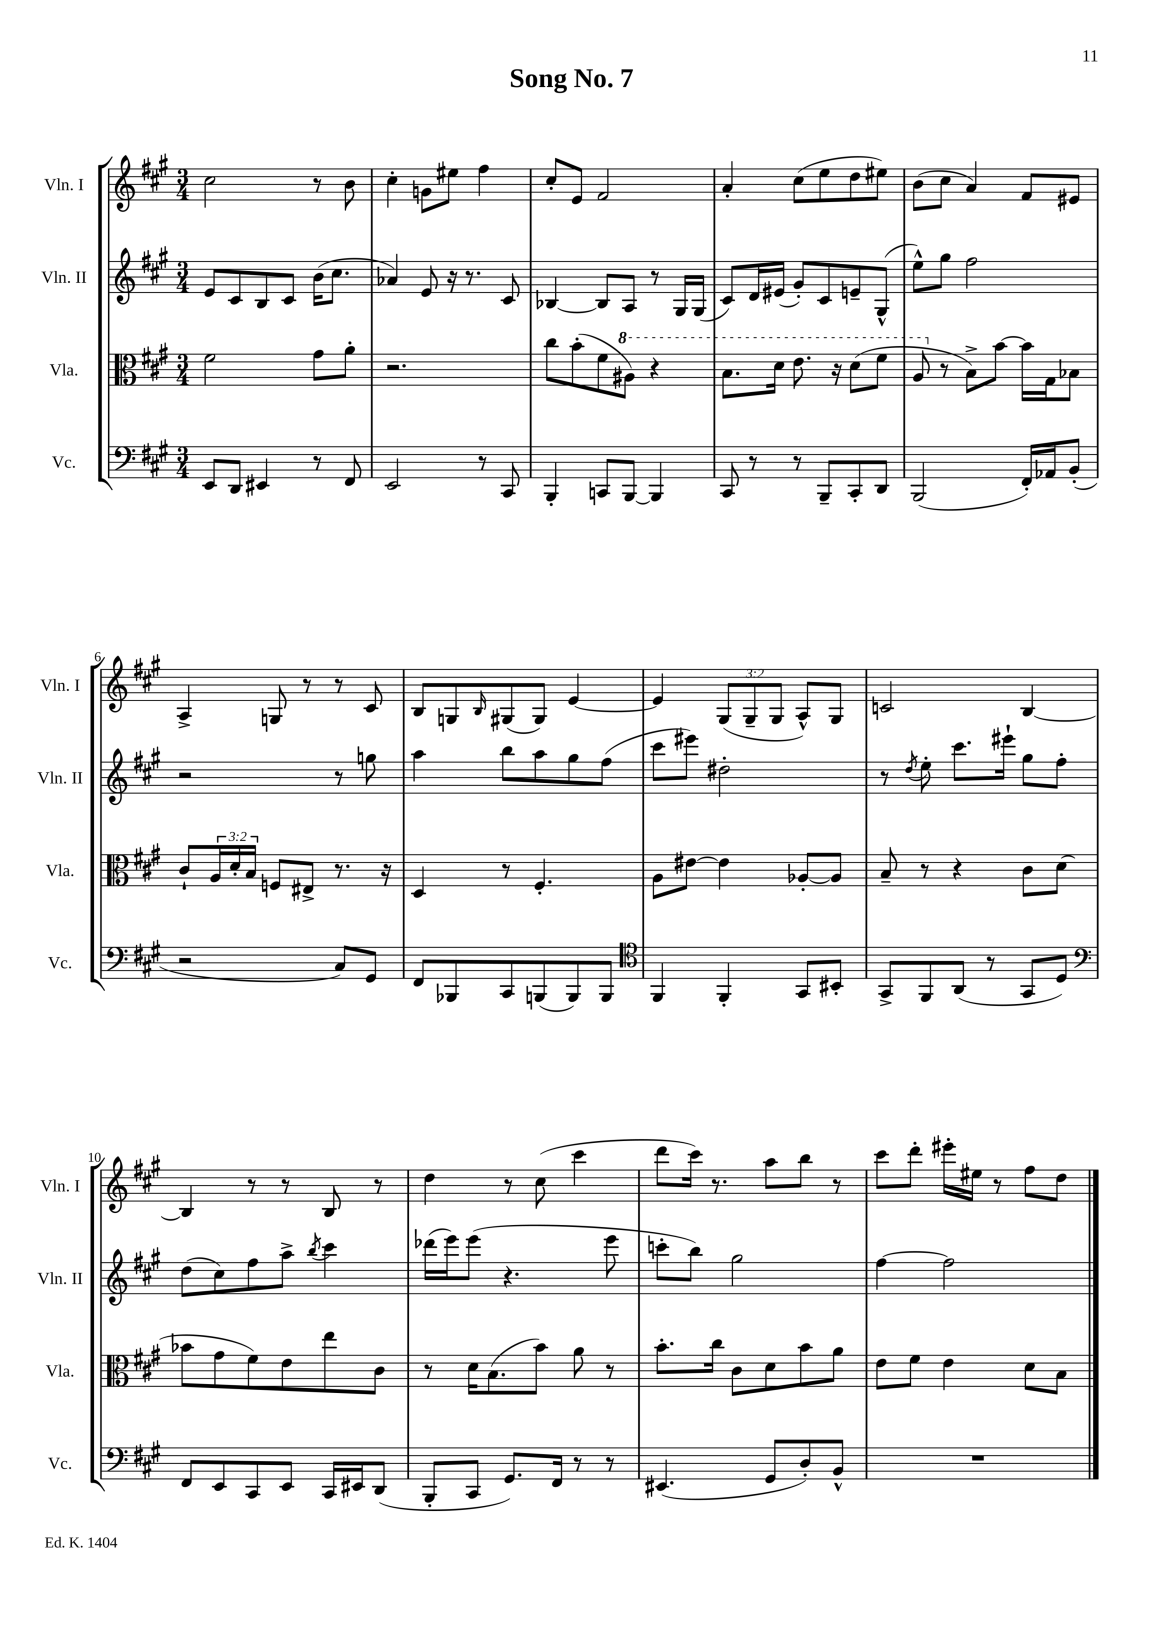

**kern	**kern	**kern	**kern
*part4	*part3	*part2	*part1
*staff4	*staff3	*staff2	*staff1
*I"Vc.	*I"Vla.	*I"Vln. II	*I"Vln. I
*I'Vc.	*I'Vla.	*I'Vln. II	*I'Vln. I
*clefF4	*clefC3	*clefG2	*clefG2
*k[f#c#g#]	*k[f#c#g#]	*k[f#c#g#]	*k[f#c#g#]
*M3/4	*M3/4	*M3/4	*M3/4
=1	=1	=1	=1
8EE/L	2f#\	8e/L	2cc#\
8DD/J	.	8c#/	.
4EE#X/	.	8B/	.
.	.	8c#/J	.
8r	8g#\L	(16b\KL	8r
.	.	8.cc#\J	.
8FF#/	8a'\J	.	8b\
=2	=2	=2	=2
2EE/	2.r	4a-X/)	4cc#'\
.	.	8e/	8gn\L
.	.	16r	8ee#X\J
.	.	8.r	.
8r	.	.	4ff#\
8CC#/	.	8c#/	.
=3	=3	=3	=3
4BBB'/	8cc#\L	[4B-X/	8cc#'/L
.	(8b'\	.	8e/J
8CCn/L	8f#\	8B-/L]	2f#/
*	*8va	*	*
[8BBB/J	8a#X\J)	8A/J	.
4BBB/]	4r	8r	.
.	.	16G#/LL	.
.	.	(16G#/JJ	.
=4	=4	=4	=4
8CC#/	8.b\L	8c#/L)	4a'/
8r	.	16d/L	.
.	16dd\Jk	(16e#X/JJ	.
8r	8.ee\	8g#'/L)	(8cc#\L
8BBB~/L	.	8c#/	8ee\
.	16r	.	.
8CC#'/	(8dd\L	8en~/	8dd\
8DD/J	8ff#\J	(8G#^^/J	8ee#X\J)
=5	=5	=5	=5
(2BBB/	8a/	8ee^^\L)	(8b\L
*	*X8va	*	*
.	8r	8gg#\J	8cc#\J
.	8B^\L)	2ff#\	4a/)
.	[8b\J	.	.
16FF#'/LL)	16b\LL]	.	8f#/L
16AA-X/J	16G#\J	.	.
(8BB'/J	8B-X\J	.	8e#X/J
!!LO:LB:g=z
=6	=6	=6	=6
2r	8c#`/L	2r	4A^/
.	24A/L	.	.
.	24d'/	.	.
.	24B/JJ	.	.
.	8Fn/L	.	8Gn/
.	8E#X^/J	.	8r
8C#/L)	8.r	8r	8r
8GG#/J	.	8ggn\	8c#/
.	16r	.	.
=7	=7	=7	=7
8FF#/L	4D/	4aa\	8B/L
8BBB-X/	.	.	8Gn/
.	.	.	16qqB/
8CC#/	8r	8bb\L	(8G#X/
(8BBBn/	4.F#'/	8aa\	8G#/J)
8BBB/)	.	8gg#\	[4e/
8BBB/J	.	(8ff#\J	.
=8	=8	=8	=8
*clefC4	*	*	*
4FF#/	8A\L	8ccc#\L	4e/]
.	[8e#X\J	8eee#X\J)	.
4FF#'/	4e#\]	2dd#X'\	(12G#/L
.	.	.	12G#~/
.	.	.	12G#/J
8GG#/L	[8A-X'/L	.	8A^^/L)
8BB#X'/J	8A-/J]	.	8G#/J
=9	=9	=9	=9
8GG#^/L	8B~/	8r	2cn/
.	.	8qdd/	.
8FF#/	8r	8ee'\	.
(8AA/J	4r	8.ccc#\L	.
8r	.	.	.
.	.	16eee#X`\Jk	.
8GG#/L	8c#\L	8gg#\L	[4B/
8D/J)	(8d\J	8ff#'\J	.
!!LO:LB:g=z
=10	=10	=10	=10
*clefF4	*	*	*
8FF#/L	8b-X\L	(8dd\L	4B/]
8EE/	8g#\	8cc#\)	.
8CC#/	8f#\)	8ff#\	8r
8EE/J	8e\	8aa^\J	8r
.	.	8qbb/	.
16CC#/LL	8ee\	4ccc#\	8B/
16EE#X/J	.	.	.
(8DD/J	8c#\J	.	8r
=11	=11	=11	=11
8BBB'/L	8r	(16ddd-X\LL	4dd\
.	.	16eee\J)	.
8CC#/J	16d\KL	(8eee\J	.
.	(8.B\	.	.
8.GG#/L)	.	4.r	8r
.	8b\J)	.	(8cc#\
16FF#/Jk	.	.	.
8r	8a\	.	4ccc#\
8r	8r	8eee\	.
=12	=12	=12	=12
(4.EE#X/	8.b'\L	8cccn'\L	8ddd\L
.	.	8bb\J)	16ccc#\Jk)
.	16cc#\Jk	.	8.r
.	8c#\L	2gg#\	.
8GG#/L	8d\	.	8aa\L
8D'/)	8b\	.	8bb\J
8BB^^/J	8a\J	.	8r
=13	=13	=13	=13
2.r	8e\L	[4ff#\	8ccc#\L
.	8f#\J	.	8ddd'\J
.	4e\	2ff#\]	16eee#X'\LL
.	.	.	16ee#X\JJ
.	.	.	8r
.	8d\L	.	8ff#\L
.	8B\J	.	8dd\J
==	==	==	==
*-	*-	*-	*-
